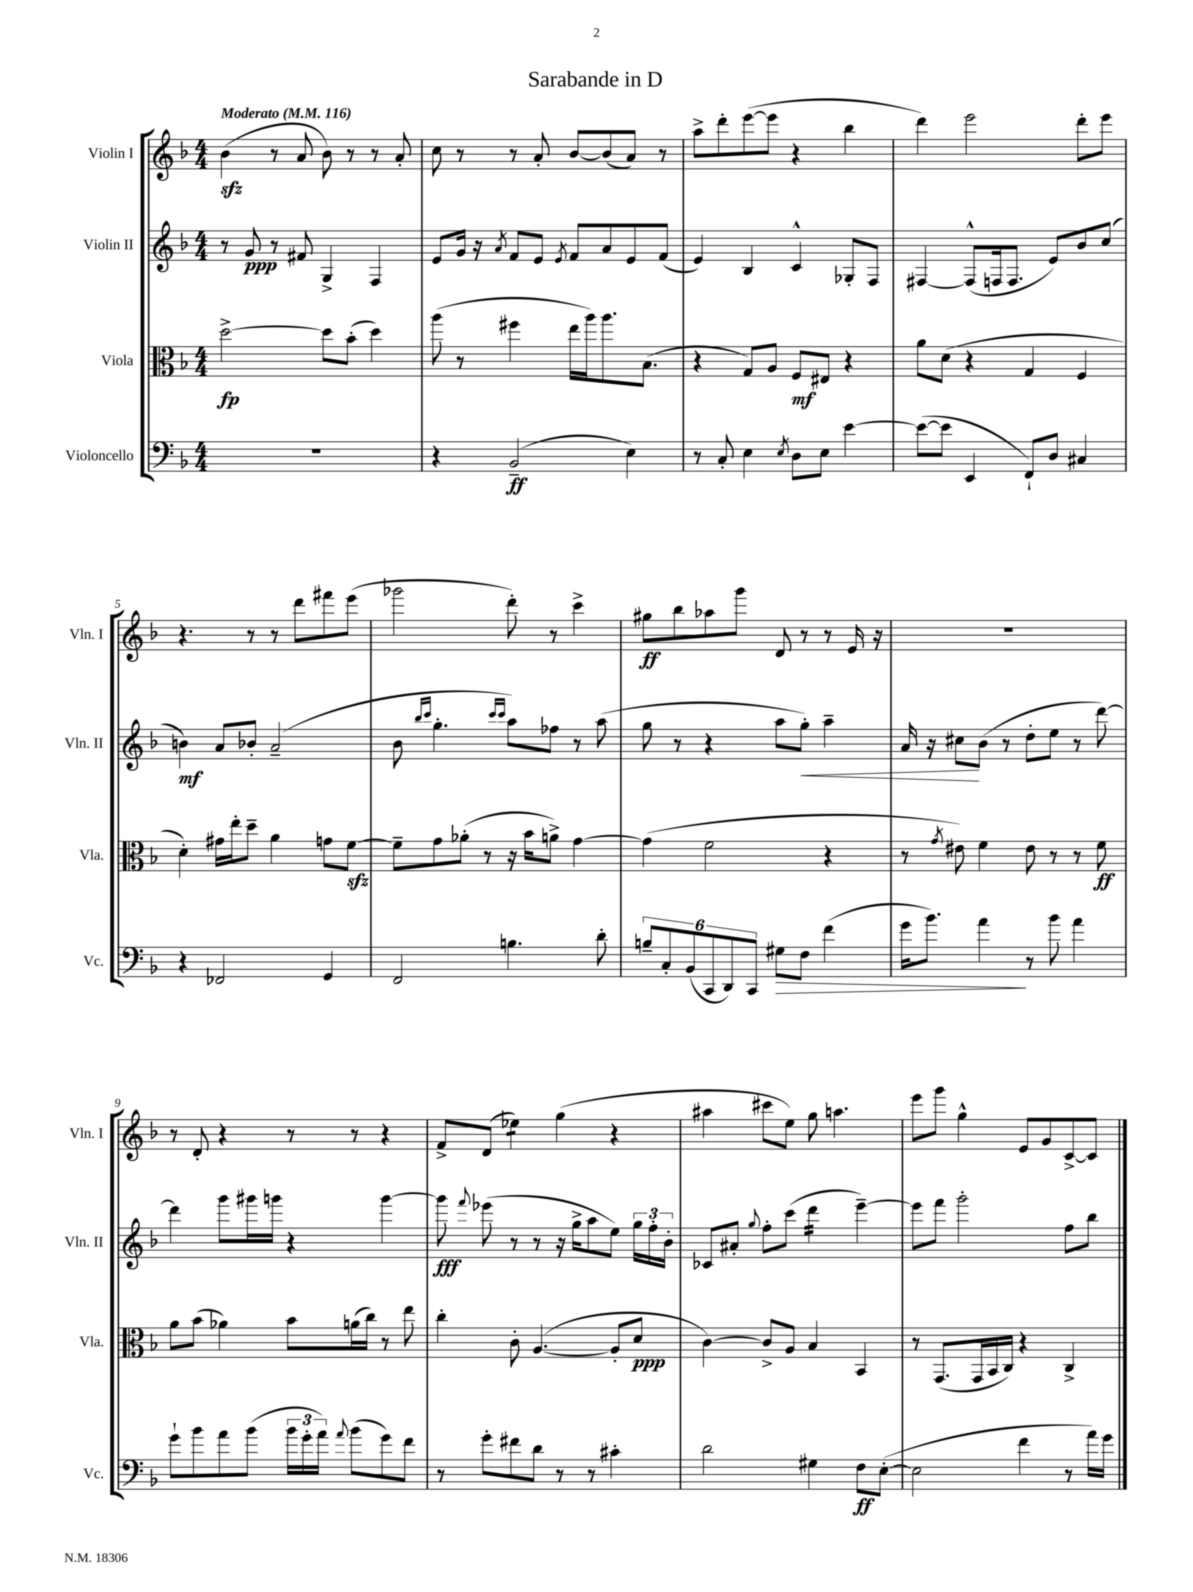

**kern	**kern	**kern	**kern
*staff4	*staff3	*staff2	*staff1
*clefF4	*clefC3	*clefG2	*clefG2
*k[b-]	*k[b-]	*k[b-]	*k[b-]
*M4/4	*M4/4	*M4/4	*M4/4
*MM116	*MM116	*MM116	*MM116
1r	[2dd^	8r	(4b-
.	.	8g	.
.	.	8r	8r
.	.	8f#	8a
.	8dd]	4G^	8b-)
.	(8b-'	.	8r
.	4dd)	4F	8r
.	.	.	8a'
=	=	=	=
4r	(8aa	8e	8cc
.	8r	16g	8r
.	.	16r	.
.	.	8qa	.
(2BB-~	4ff#	8f	8r
.	.	8e	8a'
.	.	8qe	.
.	16ee	8f	[8b-
.	16aa)	.	.
.	8.aa	8a	(8b-]
4E)	.	8e	8a)
.	(8.B-	.	.
.	.	(8f	8r
=	=	=	=
8r	4r	4e)	8aa^
8C'	.	.	8ddd'
4E	8G)	4B-	([8eee
.	8A	.	8eee]
8qE	.	.	.
8D	8F	4c^^	4r
8E	8E#	.	.
[4e	4r	8G-'	4bb-
.	.	8F	.
=	=	=	=
(8e_	8a	[4F#	4ddd)
8e]	(8d	.	.
4EE	4r	(8F#^^]	2eee
.	.	16F	.
.	.	8.F	.
8FF`)	4G	.	.
8D	.	8e)	.
4C#	4F	8b-	8ddd'
.	.	(8cc	8eee
=	=	=	=
4r	4d')	4b)	4.r
2FF-	16g#	8a	.
.	16ee'	.	.
.	8dd~	8b-'	8r
.	4a	(2a~	8r
.	.	.	8ddd
4GG	8g	.	8fff#
.	[8f	.	(8eee
=	=	=	=
2FF	8f~]	8b-	2ggg-
.	.	16qqbb-	.
.	.	16qqccc	.
.	8g	4.gg'	.
.	(8a-'	.	.
.	8r	.	.
.	.	16qqccc	.
.	.	16qqccc	.
4.B	16r	8aa)	8ddd')
.	16b-	.	.
.	8a^)	8ff-	8r
.	[4g	8r	4ccc^
8d'	.	(8aa	.
=	=	=	=
12B~	(4g]	8gg	8gg#
12C'	.	.	.
.	.	8r	8bb-
(12BB-	.	.	.
12CC	2f	4r	8aa-
12DD)	.	.	.
.	.	.	8ggg
12CC	.	.	.
8G#	.	8aa	8d
8F	.	8gg')	8r
(4f	4r	4aa~	8r
.	.	.	16e
.	.	.	16r
=	=	=	=
16g	8r	16a	1r
8.b-)	.	16r	.
.	8qg	.	.
.	8e#)	8cc#	.
4a	4f	(8b-	.
.	.	8r	.
8r	8e#	8dd'	.
8b-	8r	8ee	.
4a	8r	8r	.
.	8f	[8ddd)	.
=	=	=	=
8g`	8a	4ddd]	8r
8b-	(8b-	.	8d'
8a	4a-)	8ggg	4r
(8b-	.	16ggg#	.
.	.	16ggg	.
24b-	8b-	4r	8r
24g'	.	.	.
24a)	.	.	.
8qqa	.	.	.
(8b-	(16a	.	8r
.	16cc)	.	.
8g)	8r	[4ggg	4r
8f	8ee	.	.
=	=	=	=
8r	4cc'	8ggg]	8f^
.	.	8qqfff	.
8g'	.	(8eee-	(8d
8f#	8c'	8r	4ee-)
8d	([4.A	8r	.
8r	.	16r	(4gg
.	.	16gg^	.
8r	.	8aa	.
4c#'	8A']	8ee)	4r
.	8d	24gg	.
.	.	24ff'	.
.	.	24b-'	.
=	=	=	=
2d	[4c)	8c-	4aa#
.	.	8a#'	.
.	.	8qqgg	.
.	8c^]	8ff'	8ccc#
.	8A	(8ccc	8ee)
4G#	4B-	4ddd	8gg
.	.	.	4.aa
8F	4BB-	[4eee~)	.
([8E'	.	.	.
=	=	=	=
2E]	8r	8eee]	8eee
.	(8.GG	8fff	8ggg
.	.	2ggg'	4gg^^
.	16GG	.	.
.	16BB-	.	.
.	16C)	.	.
4f	4r	.	8e
.	.	.	8g
8r	4C^	8ff	[8c^
16a)	.	8bb-	8c]
16g	.	.	.
==	==	==	==
*-	*-	*-	*-
